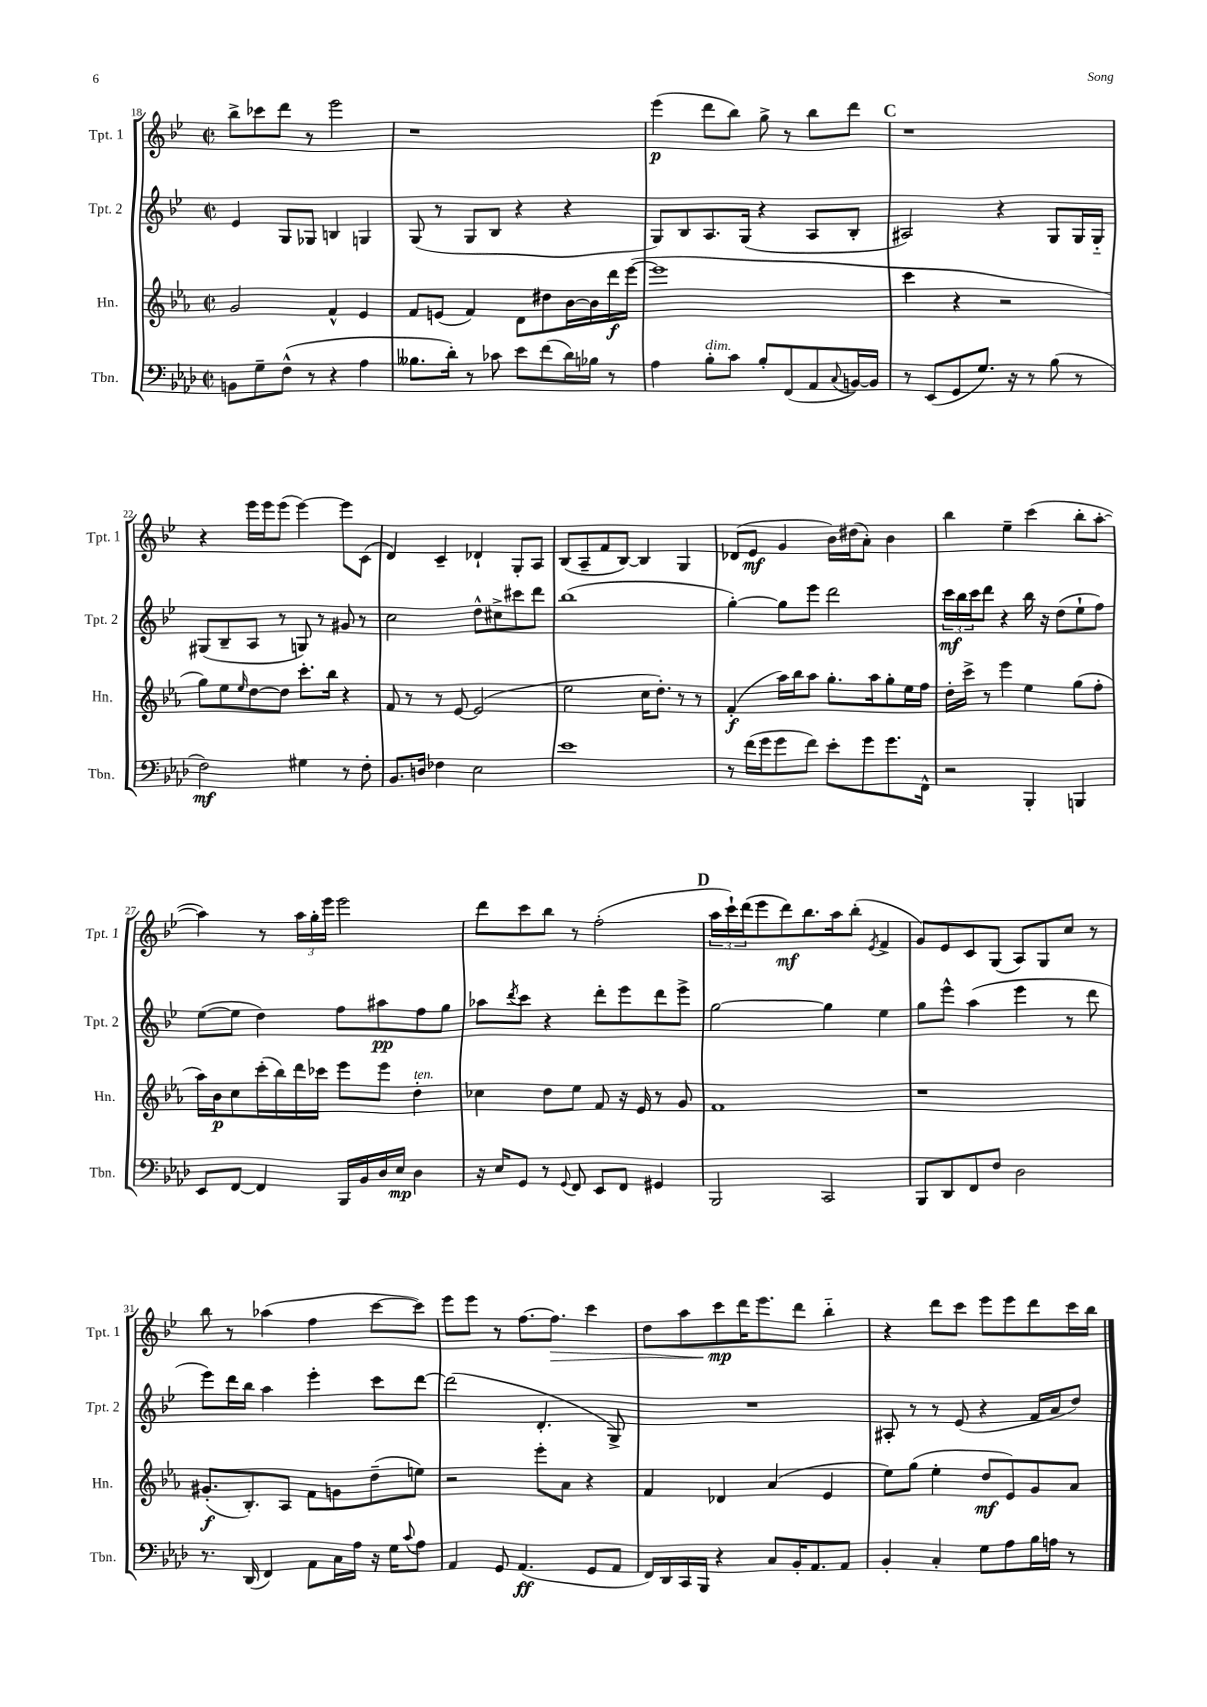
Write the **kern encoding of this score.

**kern	**kern	**kern	**kern
*staff4	*staff3	*staff2	*staff1
*clefF4	*clefG2	*clefG2	*clefG2
*k[b-e-a-d-]	*k[b-e-a-]	*k[b-e-]	*k[b-e-]
*M2/2	*M2/2	*M2/2	*M2/2
*met(c|)	*met(c|)	*met(c|)	*met(c|)
8BB\L	2g/	4e-/	8bb-^\L
8G~\	.	.	8ccc-\
(8F^^\J	.	8G/L	8ddd\J
8r	.	8G-/J	8r
4r	4f^^/	4B/	2eee-\
4A-\	4e-/	4G/	.
=	=	=	=
8.B--\L	8f/L	(8G/	1r
.	(8e/J	8r	.
16d-'\Jk)	.	.	.
8r	4f/)	8G/L	.
8c-\	.	8B-/J	.
8e-\L	8d\L	4r	.
(8f\	8dd#\	.	.
16d-\L)	[16b-\L	4r	.
16B-\JJ	16b-\]	.	.
8r	16ddd\	.	.
.	([16eee-\JJ	.	.
=	=	=	=
4A-\	1eee-]	8G/L)	(4eee-\
.	.	8B-/	.
8B-'\L	.	8.A/	8ddd\L
8c\J	.	.	8bb-\J)
.	.	(16G/Jk	.
8B-'/L	.	4r	8gg^\
(8FF/	.	.	8r
8AA-/	.	8A/L	8bb-\L
8qqC/	.	.	.
[16BB/L)	.	8B-'/J	8ddd\J
16BB/]JJ	.	.	.
=	=	=	=
8r	4ccc\	2A#/)	1r
(8EE-/L	.	.	.
8GG/	4r	.	.
8.G/J)	.	.	.
.	2r	4r	.
16r	.	.	.
8r	.	.	.
(8B-\	.	8G/L	.
8r	.	16G/L	.
.	.	16G'~/JJ	.
=	=	=	=
2F\)	8gg\L)	(8G#/L	4r
.	8ee-\	8B-~/	.
.	16qqee-/	.	.
.	[8dd\	8A/J	16eee-\LL
.	.	.	16eee-\J
.	8dd\]J	8r	(8eee-\J
4G#\	8.ccc'\L	8G/)	[4eee-\)
.	.	8r	.
.	16bb-\Jk	.	.
8r	4r	8g#/	8eee-\]L
8F'\	.	8r	(8c\J
=	=	=	=
8.BB-/L	8f/	2cc\	4d/)
.	8r	.	.
16D/Jk	.	.	.
4F-\	8r	.	4c~/
.	[8e-/	.	.
2E-\	(2e-/]	8dd^^\L	4d-`/
.	.	8cc#^\	.
.	.	8ccc#\	8G'/L
.	.	8ddd\J	8A/J
=	=	=	=
1e-	2ee-\	(1bb-	(8B-/L
.	.	.	8A~/
.	.	.	8f/
.	.	.	[8B-/J)
.	16cc\LK	.	4B-/]
.	8.dd'\J)	.	.
.	8r	.	4G/
.	8r	.	.
=	=	=	=
8r	(4f'/	[4gg'\)	(8d-/L
(16f\LL	.	.	8e-/J
16g\J	.	.	.
8g\	16aa-\LL)	8gg\]L	4g/
.	16bb-\J	.	.
8f\J)	8aa-\J	8eee-\J	.
8e-'\L	8.gg'\L	2ddd\	16b-\LL)
.	.	.	(16dd#\J
8g\	.	.	8a'\J)
.	16aa-\k	.	.
8.g\	8gg'\	.	4b-\
.	16ee-\L	.	.
16FF^^\Jk	16ff\JJ	.	.
=	=	=	=
2r	16dd'\LL	24ccc\LL	4bb-\
.	.	24bb-\	.
.	16ccc^\JJ	.	.
.	.	24ccc\J	.
.	8r	8ddd\J	.
.	4eee-\	4r	4ee-~\
4BBB-'/	4ee-\	16bb-\	(4ccc\
.	.	16r	.
.	.	(8dd\L	.
4BBB/	(8gg\L	8ee-`\	8bb-'\L
.	8ff'\J	8ff\J)	[8aa'\J
=	=	=	=
8EE-/L	16aa-\LL)	([8ee-\L	4aa\])
.	16b-\J	.	.
[8FF/J	8cc\	8ee-\]J	.
4FF/]	(16ccc'\L	4dd\)	8r
.	16bb-\)	.	.
.	16ddd\	.	24aa\LL
.	.	.	24gg'\
.	16ccc-\JJ	.	.
.	.	.	24eee-\JJ
16BBB-/LL	8eee-\L	8ff\L	2eee-\
16BB-/	.	.	.
16D-/	8eee-\J	8aa#\	.
16E-/JJ	.	.	.
4D-\	4dd'\	8ff\	.
.	.	8gg\J	.
=	=	=	=
16r	4cc-\	8aa-\L	8ddd\L
16E-/LK	.	.	.
.	.	8qddd/	.
8GG/J	.	8ccc\J	8ccc\
8r	8dd\L	4r	8bb-\J
8qqGG/	.	.	.
8FF/	8ee-\J	.	8r
8EE-/L	8f/	8ddd'\L	(2ff'\
8FF/J	16r	8eee-\	.
.	16e-/	.	.
4GG#/	8r	8ddd\	.
.	8g/	8eee-^\J	.
=	=	=	=
2BBB-/	1f	[2gg\	24aa\LL
.	.	.	24ccc`\)
.	.	.	(24ddd\J
.	.	.	8eee-\
.	.	.	8ddd\)
.	.	.	8.bb-\
2CC/	.	4gg\]	.
.	.	.	16aa\k
.	.	.	(8bb-'\J
.	.	.	8qe-/
.	.	4ee-\	4f^/
=	=	=	=
8BBB-/L	1r	8gg\L	8g/L)
8DD-/	.	8eee-^^\J	8e-/
8FF/	.	(4aa\	8c/
8F/J	.	.	(8G/J
2D-\	.	4eee-\	8A/L)
.	.	.	8G/
.	.	8r	8cc/J
.	.	8ddd\	8r
=	=	=	=
8.r	(8.g#'/L	8eee-\L)	8bb-\
.	.	16ddd\L	8r
(16DD-/	8.B-'/)	16bb-\JJ	.
4FF/)	.	4aa\	(4aa-\
.	8A-/J	.	.
8AA-\L	8f\L	4eee-'\	4ff\
16C\L	8g\	.	.
16A-\JJ	.	.	.
16r	(8dd~\	8ccc\L	[8ccc\L
16G\LK	.	.	.
8qqc/	.	.	.
8A-\J	8ee\J)	[8ddd\J	8ccc\]J)
=	=	=	=
4AA-/	2r	(2ddd\]	8eee-\L
.	.	.	8eee-\J
8GG/	.	.	8r
(4.AA-/	.	.	[8.ff\L
.	8eee-'\L	4.d'/	.
.	.	.	8.ff\]J
.	8a-\J	.	.
8GG/L	4r	.	4ccc\
8AA-/J	.	8G^/)	.
=	=	=	=
16FF/LL)	4f/	1r	8dd\L
16DD-/	.	.	.
16CC/	.	.	8aa\
16BBB-/JJ	.	.	.
4r	4d-/	.	8ccc\
.	.	.	16ddd\K
.	.	.	8.eee-\
8C/L	(4a-/	.	.
16BB-'/K	.	.	8ddd\J
8.AA-/	.	.	.
.	4e-/	.	4bb-'~\
8AA-/J	.	.	.
=	=	=	=
4BB-'/	8ee-\L)	8A#'/	4r
.	(8gg\J	8r	.
4C'/	4ee-'\	8r	8ddd\L
.	.	(8e-/	8ccc\J
8G\L	8dd/L	4r	8eee-\L
8A-\	8e-/)	.	8eee-\
16B-\L	8g/	16f/LL	8ddd\
16A\JJ	.	16a/J	.
8r	8a-/J	8dd/J)	16ccc\L
.	.	.	16bb-\JJ
==	==	==	==
*-	*-	*-	*-
